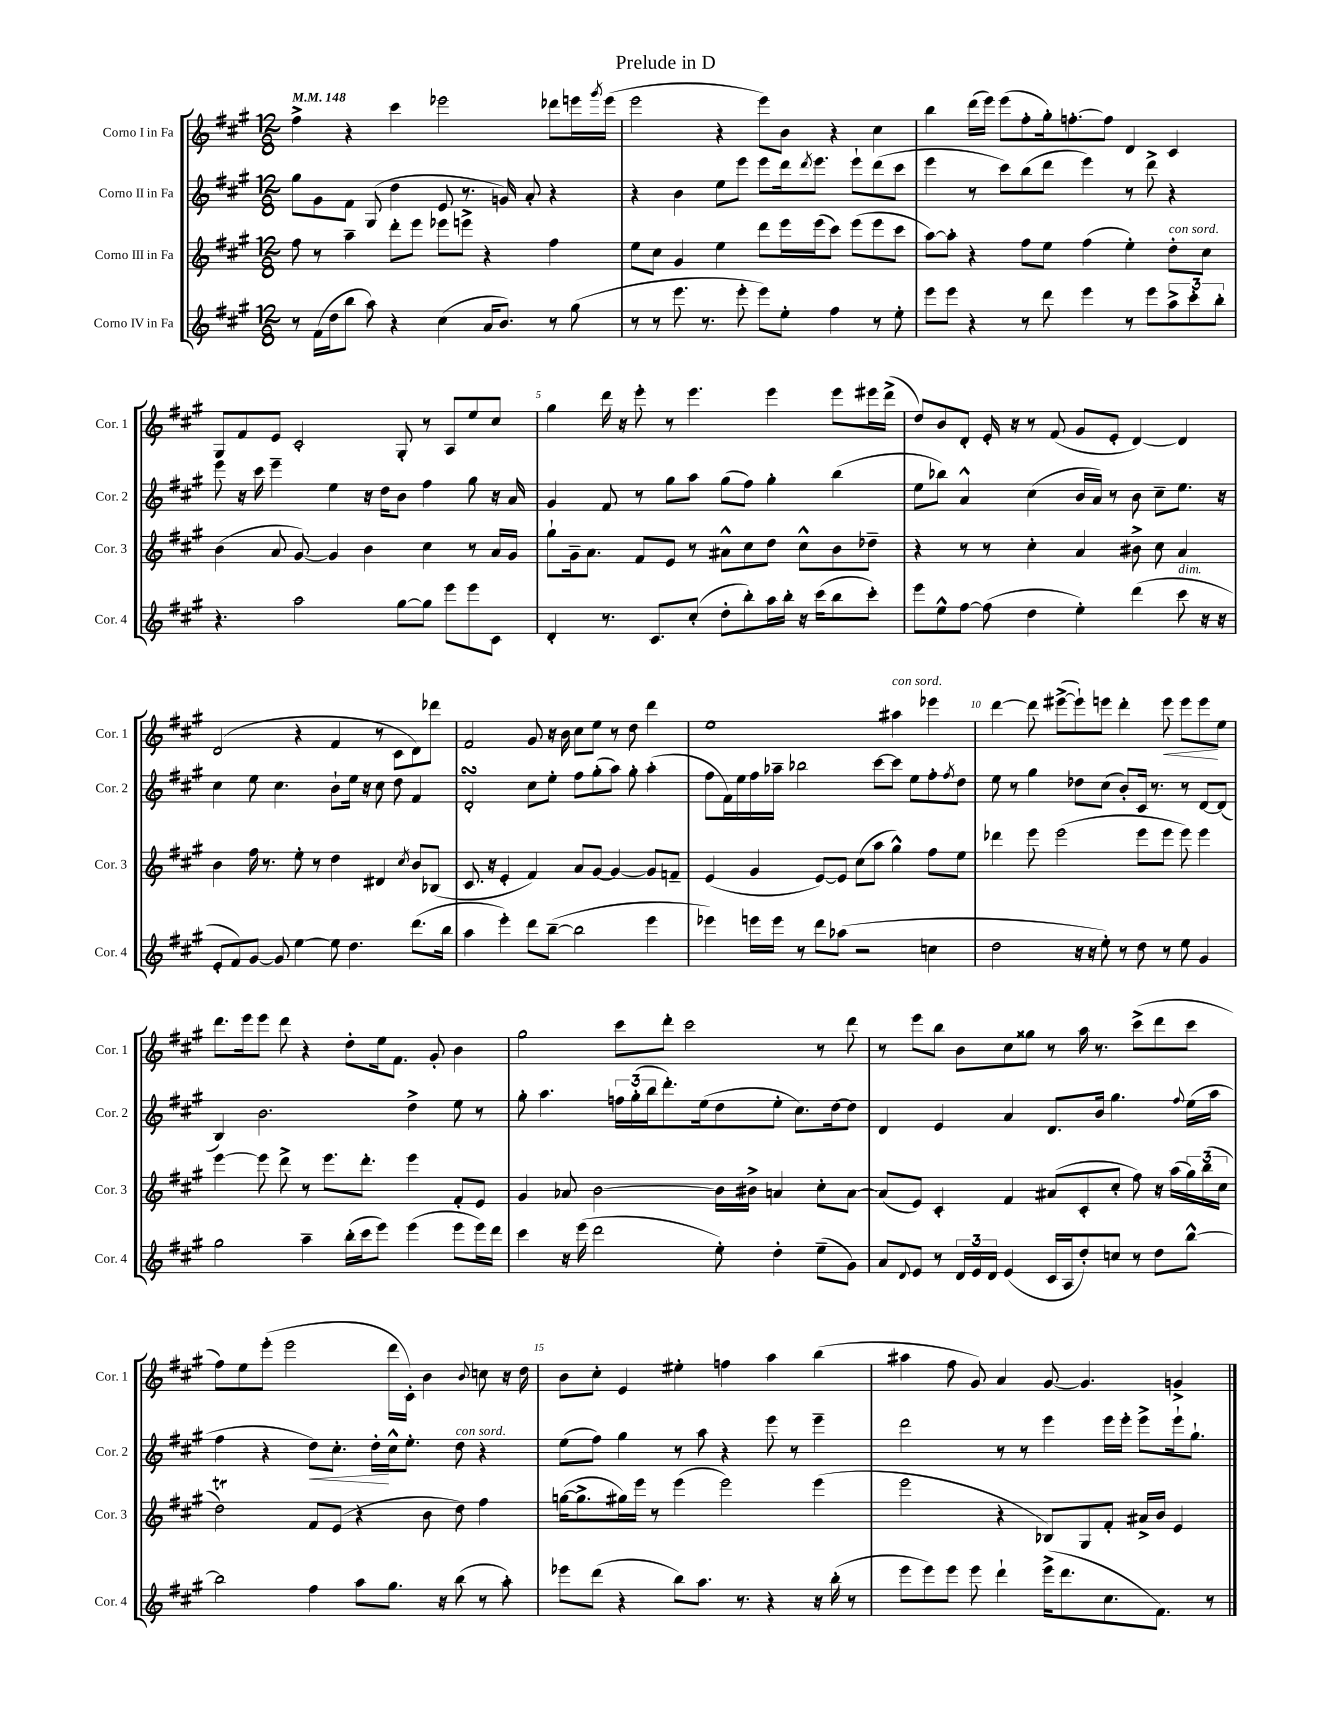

**kern	**kern	**kern	**kern
*staff4	*staff3	*staff2	*staff1
*clefG2	*clefG2	*clefG2	*clefG2
*k[f#c#g#]	*k[f#c#g#]	*k[f#c#g#]	*k[f#c#g#]
*M12/8	*M12/8	*M12/8	*M12/8
*MM148	*MM148	*MM148	*MM148
8r	8ff#\	8gg#\L	4ff#^\
(16f#\LL	8r	8g#\	.
16dd\J	.	.	.
8bb\J	4aa~\	8f#\J	4r
8aa\)	.	(8G#/	.
4r	8ddd'\L	4dd\	4ccc#\
.	8eee\J	.	.
(4cc#\	8eee-\L	8e/	2eee-\
.	8eee^\J	8.r	.
16a/LK	4r	.	.
8.b/J)	.	16g/)	.
.	.	8a'/	.
8r	4ff#\	4r	8ddd-\L
(8gg#\	.	.	16eee\L
.	.	.	8qggg#/
.	.	.	(16eee\JJ
=	=	=	=
8r	8ee\L	4r	2eee\
8r	8cc#\J	.	.
8.eee\	4g#/	4b\	.
8.r	.	.	.
.	4ee\	8ee\L	4r
8eee'\	.	8eee\J	.
8eee\L)	8ddd\L	8eee\L	8eee\L)
8ee'\J	16eee\L	16ddd\k	8b\J
.	.	8qddd/	.
.	(16eee\J	8.eee\J	.
4ff#\	8ccc#\J)	.	4r
.	(8eee\L	8eee`\L	.
8r	8eee\	(8ddd\	4cc#\
8ee'\	8ccc#\J	8ccc#\J	.
=	=	=	=
8eee\L	[8aa\L)	4eee\	4bb\
8eee\J	8aa'\]J	.	.
4r	4r	8r	(16ddd\LL
.	.	.	16eee\JJ)
.	.	8ccc#\L)	(8eee\L
8r	8ff#\L	(8bb\	8ff#'\
8ddd\	8ee\J	8ddd\J	16gg#'\k)
.	.	.	[8.ff'\
4eee\	(4ff#\	4eee\)	.
.	.	.	8ff\]J
8r	4ee'\)	8r	4d/
8eee\L	.	8ddd^\	.
12aa^\	8dd'\L	4r	4c#/
12ccc#'\	.	.	.
.	8cc#\J	.	.
12bb'\J	.	.	.
=	=	=	=
4.r	(4b\	8eee\	8G#/L
.	.	16r	8f#/
.	.	16ccc#\	.
.	8a/	4eee~\	8e/J
2aa\	[8g#/)	.	2c#'/
.	4g#/]	4ee\	.
.	4b\	16r	.
.	.	16dd\LK	.
[8gg#\L	.	8b\J	8G#'/
8gg#\]J	4cc#\	4ff#\	8r
8eee\L	.	.	8A/L
8eee\	8r	8gg#\	8ee/
8c#\J	16a/LL	16r	8cc#/J
.	16g#/JJ	16a/	.
=	=	=	=
4d'/	8gg#`\L	4g#/	4gg#\
.	16g#~\k	.	.
.	8.a\J	.	.
8.r	.	8f#/	16ddd\
.	.	.	16r
.	8f#/L	8r	8eee'\
8.c#/L	.	.	.
.	8e/J	8gg#\L	8r
(8cc#'/J	8r	8aa\J	4.eee\
8dd'\L	8a#^^\L	(8gg#\L	.
8bb'\)	8cc#\	8ff#\J)	.
16aa\L	8dd\J	4gg#'\	4eee\
16bb'\JJ	.	.	.
16r	8cc#^^\L	.	.
(16ccc#\LK	.	.	.
8bb\	8b\	(4bb\	8eee\L
8ccc#'\J)	8dd-~\J	.	16eee#\L
.	.	.	(16ddd^\JJ
=	=	=	=
8eee\L	4r	8ee\L	8dd/L)
8ee^^\	.	8bb-\J)	8b/
[8ff#\J	8r	4a^^/	8d'/J
(8ff#\]	8r	.	16e'/
.	.	.	16r
4dd\	4cc#'\	(4cc#\	8r
.	.	.	(8f#/
4ee'\)	4a/	16b/LL	8g#/L
.	.	16a/JJ)	.
.	.	8r	8e'/J
(4ddd\	8b#^\	8b\	[4d/)
.	8cc#\	8cc#~\L	.
8ccc#\	4a/	8.ee\J	4d/]
16r	.	.	.
16r	.	16r	.
=	=	=	=
8e'/L	4b\	4cc#\	(2d/
8f#/)	.	.	.
[8g#/J	16ff#\	8ee\	.
.	8.r	.	.
8g#/]	.	4.cc#\	.
[4ee\	8ee'\	.	4r
.	8r	.	.
8ee\]	4dd\	8b`\L	4f#/
4.dd\	.	16ee\Jk	.
.	.	16r	.
.	4d#/	8cc#\	8r
.	.	8dd\	8c#\L
.	8qcc#/	.	.
(8.ddd\L	8b/L	4f#/	8d\)
.	(8B-/J	.	8ddd-\J
16bb\Jk	.	.	.
=	=	=	=
4aa\	8.c#/	2d'/	2f#/
.	16r	.	.
4eee'\)	4e'/	.	.
8ddd\L	4f#/)	8cc#\L	8g#/
([8bb~\J	.	8ee'\J	16r
.	.	.	16b\
2bb\]	8a/L	8ff#\L	8cc#\L
.	[8g#/J	(8gg#'\	8ee\J
.	4g#/_	8aa\J)	8r
.	.	8gg#'\	8dd\
4eee\	8g#/]L	(4aa'\	4ddd\
.	8f~/J	.	.
=	=	=	=
4eee-\)	(4e/	8ff#\L	1ee
.	.	16f#\L)	.
.	.	16ee\	.
16eee\LL	4g#/	16ff#\	.
16eee\JJ	.	16aa-~\JJ	.
8r	.	2bb-\	.
8ddd\L	[8e/L)	.	.
(8aa-\J	8e/]J	.	.
2r	(8cc#\L	.	.
.	8aa\J	[8ccc#\L	.
.	4gg#^^\)	8ccc#\]J	4aa#\
.	.	8ee\L	.
4cc\	8ff#\L	8ff#'\	4eee-\
.	.	8qff#/	.
.	8ee\J	8dd\J	.
=	=	=	=
2dd\	4ddd-\	8ee\	[4ddd\
.	.	8r	.
.	8eee\	4gg#\	8ddd\]
.	(2eee\	.	([8eee#^\L
16r	.	8dd-\L	8eee#`\])
16r	.	.	.
8ee'\)	.	(8cc#\J	8eee\J
8r	.	8b'/L)	4ddd'\
8dd\	8eee\L	16c#/Jk	.
.	.	8.r	.
8r	8eee\J	.	8eee\
8ee\	8eee\)	8r	8eee\L
4g#/	4eee\	[8d/L	8eee\
.	.	(8d/]J	8ee\J
=	=	=	=
2gg#\	[4eee\	4B/)	8.ddd\L
.	.	.	16eee\k
.	8eee\]	2.b\	8eee\J
.	8ddd^\	.	8ddd\
4aa~\	8r	.	4r
.	8.eee\L	.	.
(16bb'\LL	.	.	8dd'\L
16ccc#\J	8.ddd'\J	.	.
8eee\J)	.	.	16ee\k
.	.	.	8.f#\J
(4eee\	4eee\	4dd^\	.
.	.	.	8g#'/
8eee\L	8f#'/L	8ee\	4b\
16eee\L)	8e/J	8r	.
16ddd\JJ	.	.	.
=	=	=	=
4ccc#\	4g#/	8gg#'\	2gg#\
.	.	4.aa\	.
16r	8a-/	.	.
(16eee\	.	.	.
2ddd\	[2b\	.	.
.	.	24ff\LL	8ccc#\L
.	.	(24gg#'\	.
.	.	24bb\J	.
.	.	8.ddd'\)	8ddd'\J
.	.	.	2ccc#\
.	.	(16ee\k	.
8ee'\)	16b\]LL	8dd\	.
.	16b#^\JJ	.	.
4dd'\	4a/	8ee'\J	.
.	.	8.cc#\L)	.
(8ee~\L	8cc#'\L	.	8r
.	.	[16dd\k	.
8g#\J)	[8a\J	8dd\]J	8ddd\
=	=	=	=
8a/L	(8a/]L	4d/	8r
8qqd/	.	.	.
8e/J	8e/J)	.	8eee\L
8r	4c#'/	4e/	8bb\J
24d/LL	.	.	8b\L
24e/	.	.	.
24d/JJ	.	.	.
(4e/	4f#/	4a/	8cc#\
.	.	.	8gg##\J
16c#/LL	(8a#/L	8.d/L	8r
16A/J	.	.	.
8dd'/)	8c#'/	.	16aa\
.	.	16b/Jk	8.r
8cc/J	8cc#'/J	4.gg#\	.
8r	8ff#\)	.	(8ccc#^\L
8dd\L	16r	.	8ddd\
.	(16aa\LL	.	.
.	.	8qqff#/	.
[8bb^^\J	24gg#\)	(16ee\LL	8ccc#\J
.	(24bb\	.	.
.	.	16aa\JJ	.
.	24cc#\JJ	.	.
=	=	=	=
2bb\]	2dd\)	4ff#\	8ff#\L)
.	.	.	8ee\
.	.	4r	(8eee'\J
.	.	.	2eee\
4ff#\	8f#/L	8dd\L)	.
.	(8e/J	8.cc#'\J	.
8aa\L	4r	.	.
.	.	16dd'\LL	.
8.gg#\J	.	16cc#^^\J	16ddd\LL
.	.	8.ee'\J	16c#'\JJ)
.	8b\	.	4b\
16r	.	.	.
(8bb\	8dd\)	8dd\	.
.	.	.	8qqb/
8r	4ff#\	4r	8cc\
8aa'\)	.	.	16r
.	.	.	16dd\
=	=	=	=
8eee-\L	([16gg\LK	(8ee\L	8b\L
.	8.gg^\]	.	.
(8ddd\J	.	8ff#\J)	8cc#'\J
4r	16gg#\L)	4gg#\	4e/
.	16eee\JJ	.	.
.	8r	.	.
8bb\L)	(4eee\	8r	4ee#'\
8.aa\J	.	8aa\	.
.	2eee\)	4r	4ff\
8.r	.	.	.
4r	.	8eee\	4aa\
.	.	8r	.
16r	(4eee\	4eee~\	(4bb\
(16bb'\	.	.	.
8r	.	.	.
=	=	=	=
8eee\L	2eee\	2ddd\	4aa#\
8eee\)	.	.	.
8eee\J	.	.	8ff#\
8eee\	.	.	8g#/)
4ddd`\	4r	8r	4a/
.	.	8r	.
(16eee^\LK	8B-/L)	4eee\	[8g#/
8.ddd\	.	.	.
.	8G#/	.	4.g#/]
8.cc#\	8f#'/J	16eee\LL	.
.	.	16eee'\JJ	.
.	16a#^/LL	8eee^\L	.
8.f#\J)	16b/JJ	.	.
.	4e/	16eee`\k	4g^/
.	.	8.gg#`\J	.
8r	.	.	.
==	==	==	==
*-	*-	*-	*-
